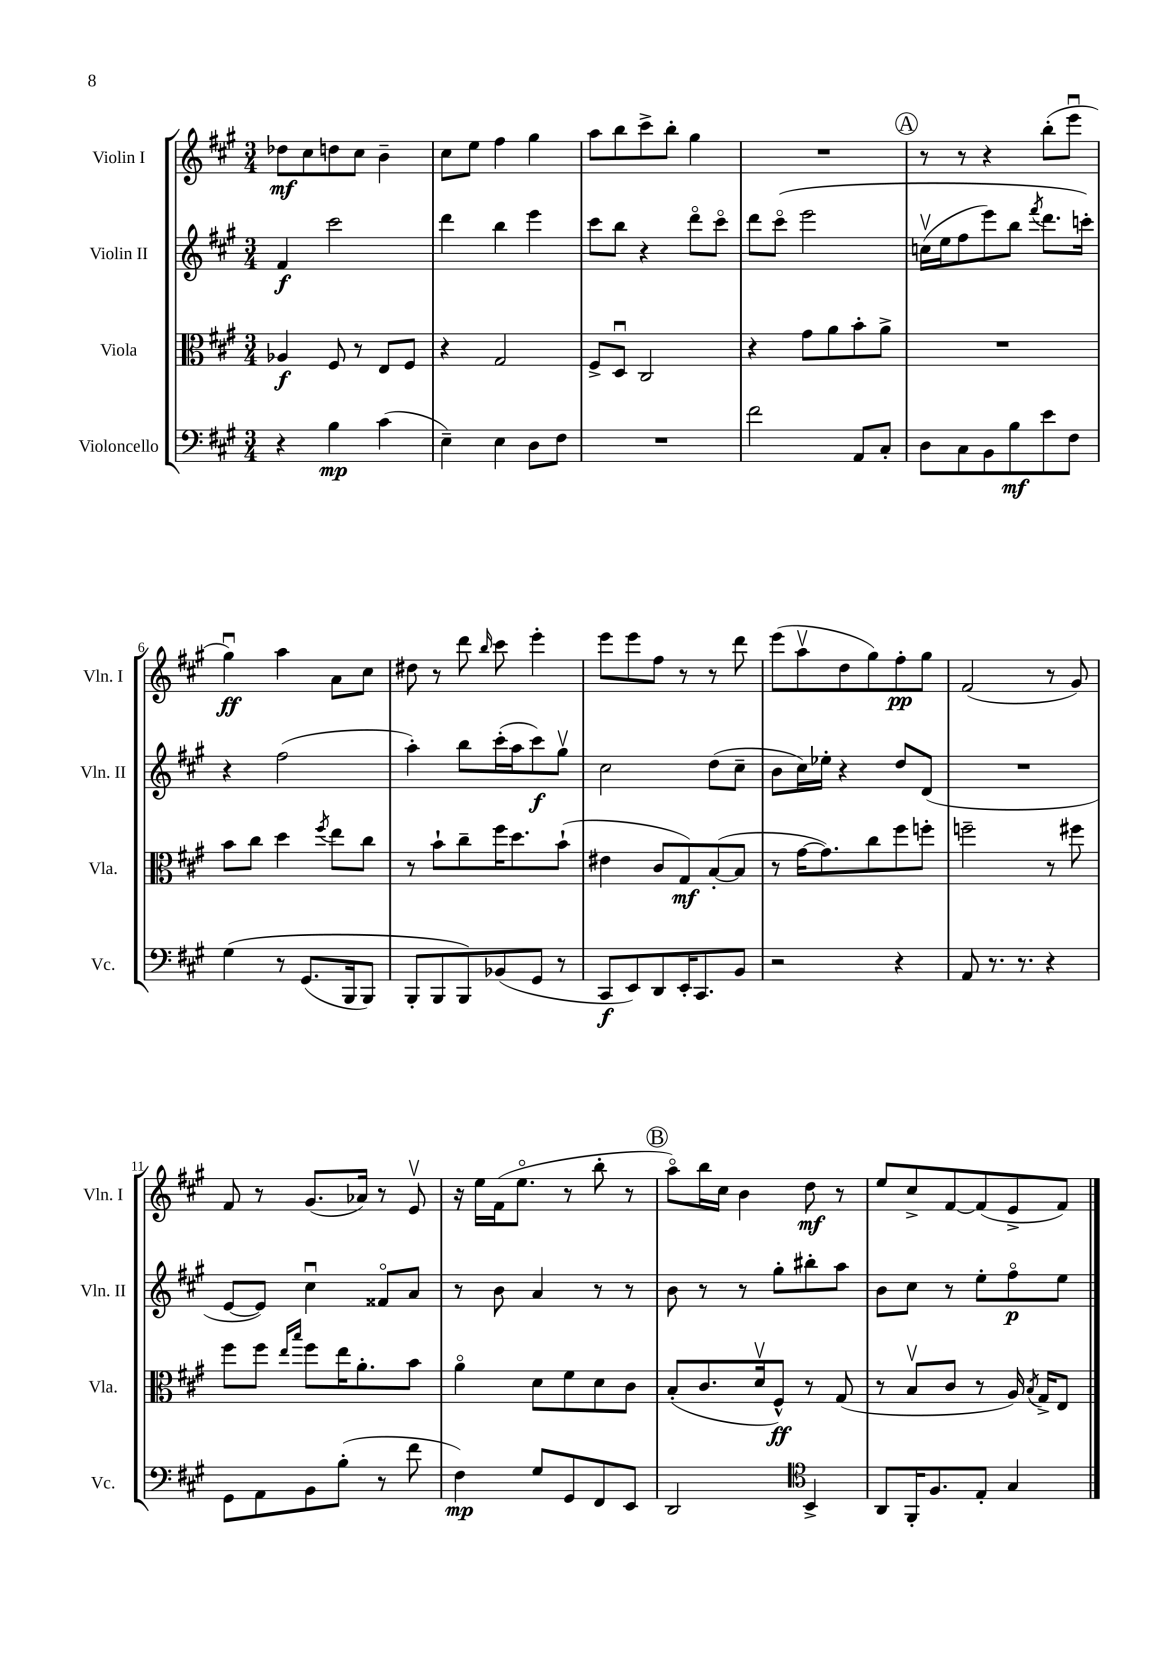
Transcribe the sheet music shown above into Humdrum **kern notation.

**kern	**kern	**kern	**kern
*staff4	*staff3	*staff2	*staff1
*clefF4	*clefC3	*clefG2	*clefG2
*k[f#c#g#]	*k[f#c#g#]	*k[f#c#g#]	*k[f#c#g#]
*M3/4	*M3/4	*M3/4	*M3/4
4r	4A-	4f#	8dd-
.	.	.	8cc#
4B	8F#	2ccc#	8dd
.	8r	.	8cc#
(4c#	8E	.	4b~
.	8F#	.	.
=	=	=	=
4E~)	4r	4ddd	8cc#
.	.	.	8ee
4E	2G#	4bb	4ff#
8D	.	4eee	4gg#
8F#	.	.	.
=	=	=	=
2.r	8F#^	8ccc#	8aa
.	8Du	8bb	8bb
.	2C#	4r	8ccc#^
.	.	.	8bb'
.	.	8dddo	4gg#
.	.	8ccc#o	.
=	=	=	=
2f#	4r	8ddd	2.r
.	.	&(8ccc#o	.
.	8g#	2eee	.
.	8a	.	.
8AA	8b'	.	.
8C#'	8a^	.	.
=	=	=	=
8D	2.r	(16ccv	8r
.	.	16ee	.
8C#	.	8ff#	8r
8BB	.	8eee)	4r
8B	.	8bb	.
.	.	8qfff#	.
8e	.	8.ddd	(8bb'
8F#	.	.	8eeeu
.	.	16ccc'&)	.
=	=	=	=
&(4G#	8b	4r	4gg#u)
.	8cc#	.	.
8r	4dd	(2ff#	4aa
(8.GG#	.	.	.
.	8qff#	.	.
.	8ee	.	8a
16BBB	.	.	.
8BBB)	8cc#	.	8cc#
=	=	=	=
8BBB'	8r	4aa')	8dd#
8BBB	8b`	.	8r
8BBB&)	8cc#~	8bb	8ddd
.	.	.	16qqbb
(8BB-	16ff#	(16ccc#'	8ccc#
.	8.dd	16aa	.
8GG#	.	8ccc#)	4eee'
8r	(8b`	8gg#v	.
=	=	=	=
8CC#	4e#	2cc#	8eee
8EE)	.	.	8eee
8DD	8c#	.	8ff#
16EE'	8G#)	.	8r
8.CC#	.	.	.
.	([8B'	(8dd	8r
8BB	8B]	8cc#~	8ddd
=	=	=	=
2r	8r	8b	(8eee
.	[16g#	16cc#)	8aav
.	8.g#])	16ee-'	.
.	.	4r	8dd
.	8cc#	.	8gg#)
4r	8ff#	8dd	8ff#'
.	8ff'	(8d	8gg#
=	=	=	=
8AA	2ff~	2.r	(2f#
8.r	.	.	.
8.r	.	.	.
4r	8r	.	8r
.	8ff#	.	8g#)
=	=	=	=
8GG#	8ff#	[8e	8f#
8AA	8ff#	8e])	8r
.	16qqee	.	.
.	16qqbb	.	.
8BB	8ff#	4cc#u	(8.g#
(8B'	16ee	.	.
.	8.a'	.	16a-)
8r	.	8f##o	8r
8f#	8b	8a	8ev
=	=	=	=
4F#)	4ao	8r	16r
.	.	.	16ee
.	.	8b	(16f#
.	.	.	8.eeo
8G#	8d	4a	.
8GG#	8f#	.	8r
8FF#	8d	8r	8bb'
8EE	8c#	8r	8r
=	=	=	=
2DD	(8B'	8b	8aao)
.	8.c#	8r	16bb
.	.	.	16cc#
.	.	8r	4b
.	16dv	.	.
.	8F#^^)	8gg#'	.
*clefC4	*	*	*
4BB^	8r	8bb#'	8dd
.	(8G#	8aa	8r
=	=	=	=
8AA	8r	8b	8ee
16FF#'	8Bv	8cc#	8cc#^
8.F#	.	.	.
.	8c#	8r	[8f#
8E'	8r	8ee'	(8f#]
4G#	16A)	8ff#o	8e^
.	8qB	.	.
.	16G#^	.	.
.	8E	8ee	8f#)
==	==	==	==
*-	*-	*-	*-
